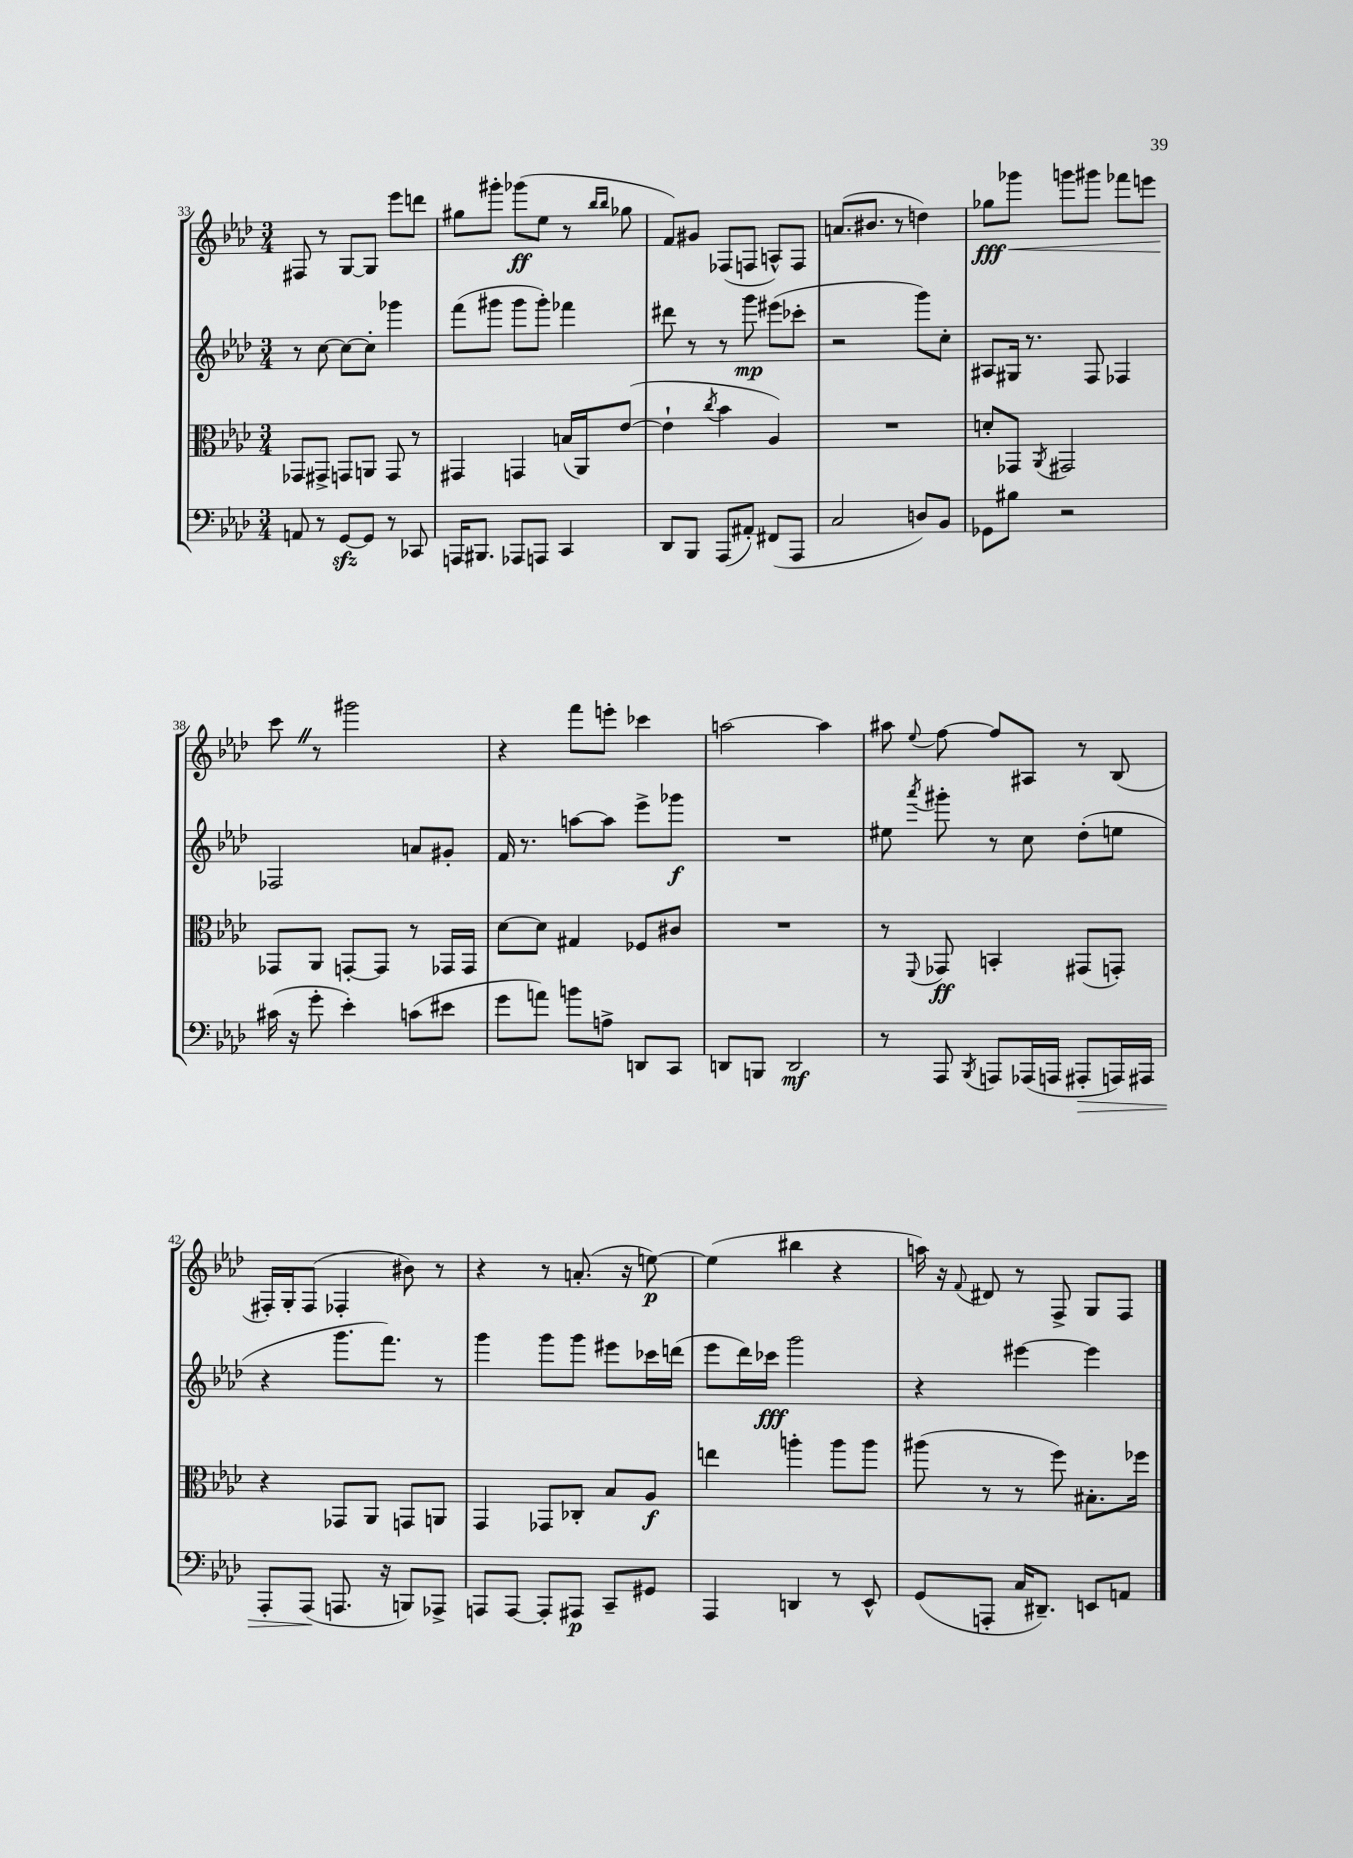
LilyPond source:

<<
\new StaffGroup <<
\new Staff = "s0" {
    \clef treble \key aes \major \numericTimeSignature \time 3/4
    \autoBeamOff fis8 r8 g8[~ g8] ees'''8[ d'''8] |
    gis''8[ gis'''8]-. ges'''8[\ff( ees''8] r8 \grace { bes''16[ bes''16] } ges''8 |
    f'8[) gis'8] fes8[( f8] a8[-^) f8] |
    a'8.[( bis'8.] r8 d''4) |
    ges''8[\fff ges'''8]\< g'''8[ gis'''8] fes'''8[ e'''8] |
    c'''8\! \once \override BreathingSign.text = \markup { \musicglyph "scripts.caesura.straight" } \breathe r8 gis'''2 |
    r4 f'''8[ e'''8]-. ces'''4 |
    a''2~ a''4 |
    ais''8 \appoggiatura { ees''8 } f''8~ f''8[ ais8] r8 bes8( |
    fis16[-.) g16-. fis8]( fes4-. bis'8) r8 |
    r4 r8 a'8.-.( r16 e''8~\p) |
    e''4( bis''4 r4 |
    a''16) r16 \appoggiatura { f'8 } dis'8 r8 f8-> g8[ f8] \bar "|." |
}
\new Staff = "s1" {
    \clef treble \key aes \major \numericTimeSignature \time 3/4
    \autoBeamOff r8 c''8~ c''8[~ c''8]-. ges'''4 |
    f'''8[( gis'''8] gis'''8[ gis'''8]-.) fes'''4 |
    dis'''8 r8 r8 g'''8\mp eis'''8[( ces'''8]-. |
    r2 g'''8[) c''8]-. |
    ais8[ gis16] r8. f8 fes4 |
    fes2 a'8[ gis'8]-. |
    f'16 r8. a''8[~ a''8] ees'''8[-> ges'''8]\f |
    R2. |
    eis''8 \acciaccatura { aes'''8 } gis'''8-. r8 c''8 des''8[-.( e''8] |
    r4 g'''8.[ f'''8.]) r8 |
    g'''4 g'''8[ g'''8] eis'''8[ ces'''16 d'''16]( |
    ees'''8[ des'''16) ces'''16]\fff g'''2 |
    r4 eis'''4~ eis'''4 \bar "|." |
}
\new Staff = "s2" {
    \clef alto \key aes \major \numericTimeSignature \time 3/4
    \autoBeamOff ges,8[ gis,8]-> g,8[ a,8] g,8 r8 |
    gis,4 g,4 b16[( aes,16) ees'8]~( |
    ees'4-! \acciaccatura { c''8 } bes'4 aes4) |
    R2. |
    d'8[-. ges,8] \acciaccatura { aes,8 } gis,2 |
    ges,8[ aes,8] g,8[~-. g,8] r8 ges,16[ ges,16] |
    des'8[~ des'8] gis4 fes8[ cis'8] |
    R2. |
    r8 \appoggiatura { f,8 } ges,8\ff b,4-. gis,8[( g,8]-.) |
    r4 ges,8[ aes,8] g,8[ a,8] |
    g,4 ges,8[ ces8]-. bes8[ aes8]\f |
    e''4 a''4-. a''8[ a''8] |
    ais''8( r8 r8 f''8) bis8.[-. fes''16] \bar "|." |
}
\new Staff = "s3" {
    \clef bass \key aes \major \numericTimeSignature \time 3/4
    \autoBeamOff a,8 r8 g,8[~\sfz g,8] r8 ces,8 |
    a,,16[ bis,,8.] aes,,8[ a,,8] c,4 |
    des,8[ bes,,8] aes,,8[( ais,8]-.) fis,8[( aes,,8] |
    c2 d8[) bes,8] |
    ges,8[ bis8] r2 |
    cis'16( r16 g'8-. ees'4-.) c'8[( eis'8] |
    g'8[ a'8]) b'8[ a8]-> d,8[ c,8] |
    d,8[ b,,8] d,2\mf |
    r8 aes,,8 \acciaccatura { bes,,8 } a,,8[ aes,,16( a,,16] ais,,8[-.\> a,,16) ais,,16] |
    aes,,8[-. aes,,8]\!( a,,8. r16 b,,8[) aes,,8]-> |
    a,,8[ a,,8]~ a,,8[-. ais,,8]\p c,8[-- gis,8] |
    aes,,4 d,4 r8 ees,8-^ |
    g,8[( a,,8]-. c16[ dis,8.]--) e,8[ a,8] \bar "|." |
}
>>
>>
\layout { \context { \Score currentBarNumber = #33 } }
